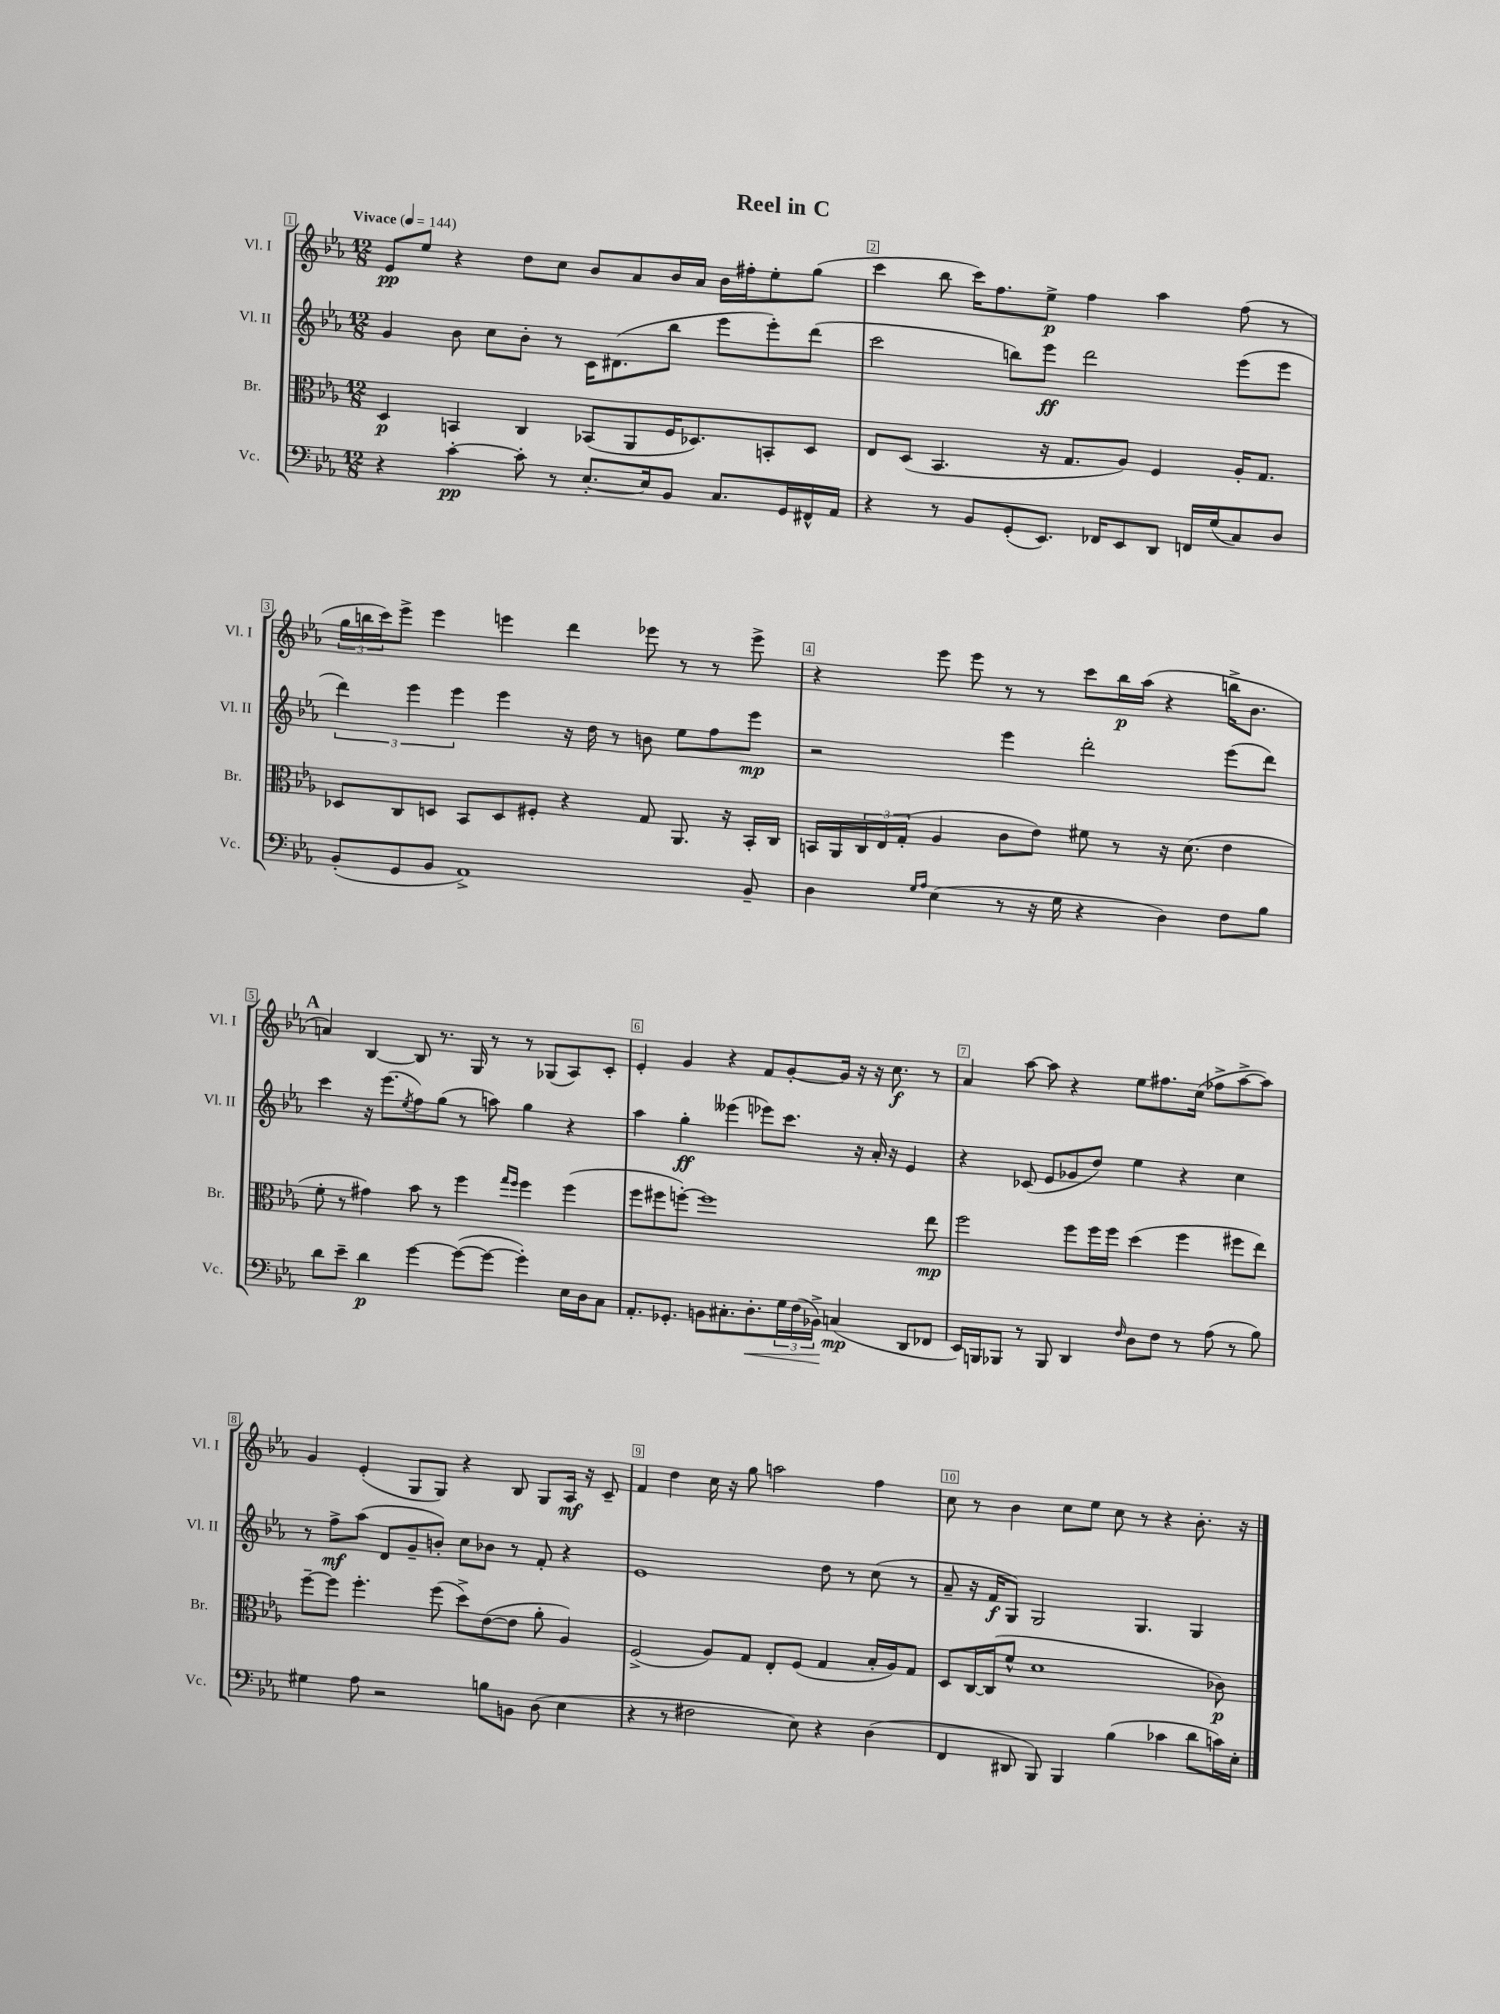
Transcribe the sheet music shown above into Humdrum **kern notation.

**kern	**kern	**kern	**kern
*staff4	*staff3	*staff2	*staff1
*clefF4	*clefC3	*clefG2	*clefG2
*k[b-e-a-]	*k[b-e-a-]	*k[b-e-a-]	*k[b-e-a-]
*M12/8	*M12/8	*M12/8	*M12/8
*MM144	*MM144	*MM144	*MM144
4r	4D	4g	8e-
.	.	.	8ee-
[4c'	4BB	8b-	4r
.	.	8cc	.
8c']	4C	8b-'	8dd
8r	.	8r	8cc
[8.E-'	(8BB-	16c	8b-
.	.	(8.d#	.
.	8AA-	.	8a-
16E-]	.	.	.
8BB-	16F	8bb-	16b-
.	8.D-)	.	16a-
8.C	.	8eee-	16b-
.	.	.	16ff#'
.	8BB'	8eee-')	8ee-'
16GG	.	.	.
16FF#^^	8D-	(8ddd	(8gg
16AA-	.	.	.
=	=	=	=
4r	8E-	2ccc	4ccc
.	(8D	.	.
8r	4.BB-	.	8bb-
8BB-	.	.	16ccc)
.	.	.	8.ff
(8GG'	.	8bb)	.
8.EE-)	16r	8eee-	8ee-^
.	8.G	.	.
.	.	2ddd	4ff
16FF-	.	.	.
8EE-	8A-)	.	.
8DD	4F	.	4aa-
16FF	.	.	.
(16G	.	.	.
8C)	16A-'	(8eee-	(8ff
.	8.G	.	.
8D	.	8eee-	8r
=	=	=	=
(8BB-'	8D-	6ddd)	24gg
.	.	.	24bb
.	.	.	24ccc)
8GG	8C	.	8eee-^
.	.	6eee-	.
8BB-	8D	.	4eee-
.	.	6eee-	.
1AA-^)	8BB-	.	.
.	8D	4eee-	4eee
.	8F#'	.	.
.	4r	16r	4ddd
.	.	16dd	.
.	.	8r	.
.	8G	8b	8eee-
.	8.AA-	8ee-	8r
.	.	8ff	8r
.	16r	.	.
8BB-~	16BB-'	8eee-	8eee-^
.	16C	.	.
=	=	=	=
4D	16BB	2r	4r
.	16AA-	.	.
.	24C	.	.
.	24E-	.	.
.	(24G'	.	.
16qqG	.	.	.
16qqA-	.	.	.
(4E-	4A-	.	8eee-
.	.	.	8eee-
8r	8c	4eee-	8r
16r	8e-)	.	8r
16G	.	.	.
4r	8f#	2ddd'	8ccc
.	8r	.	16bb-
.	.	.	(16aa-
4D)	16r	.	4r
.	(8.d	.	.
8F	4e-	(8eee-	16bb^
.	.	.	8.b-
8B-	.	8ddd)	.
=	=	=	=
8d	8f'	4ccc	4a)
8e-~	8r	.	.
4d	4g#)	16r	[4B-
.	.	(8.eee-	.
.	.	8qee-	.
[4g	8b-	8ff)	8B-]
.	8r	(8gg	8.r
(8g_	4ff	8r	.
.	.	.	16G
8g_	.	8aa)	8r
.	16qqgg	.	.
.	16qqff	.	.
4g'])	4ff	4gg	8r
.	.	.	(8G-
16E-	(4ff	4r	8A-)
16D	.	.	.
8C	.	.	8c'
=	=	=	=
8.AA-'	8ff	4aa-	4e-'
.	8ff#	.	.
8.GG-'	.	.	.
.	[8ff')	4gg'	4g
8BB	1ff]	.	.
8.C#'	.	(4eee--	4r
8.D'	.	.	.
.	.	8eee-)	8f
24G	.	8.ccc	[8g'
(24F	.	.	.
24BB-^)	.	.	.
(4C	.	.	16g]
.	.	16r	16r
.	.	16a-'	16r
.	.	16r	8.cc
8DD	.	4e-	.
8FF-	8ee-	.	8r
=	=	=	=
16EE-)	2ff	4r	4a-
16BBB	.	.	.
8BBB-	.	.	.
8r	.	(8c-	[8aa-
8BBB-	.	8e-	8aa-]
4DD	8ff	8g-	4r
.	16ff	8dd)	.
.	16ff	.	.
16qqF	.	.	.
8D	(4dd	4ee-	8ee-
8F	.	.	8.ff#
8r	4ff	4r	.
.	.	.	(16cc
(8A-	.	.	8ff-^
8r	8ff#	4cc	[8aa-^
8B-)	8ee-)	.	8aa-])
=	=	=	=
4G#	[8ff~	8r	4g
.	8ff]	8ff^	.
8A-	4.ff'	(8aa-	(4e-'
2r	.	8d	.
.	.	8g~	8G
.	(8ff	8b')	8G)
.	8dd^)	8cc	4r
8B	([8e-	8b-	.
8BB	8e-]	8r	8B-
(8D	8a-'	8f'	8G
4E-	4A-)	4r	16A-
.	.	.	16r
.	.	.	8c~
=	=	=	=
4r	(2F^	1e-	4f
8r	.	.	4dd
2F#	.	.	.
.	8A-)	.	16cc
.	.	.	16r
.	8G	.	8gg
.	8E-'	.	2aa
8E-)	(8F	.	.
4r	4G	8dd	.
.	.	8r	.
(4D	16B-'	(8cc	4ff
.	16A-)	.	.
.	8G	8r	.
=	=	=	=
4FF	8D	8a-~	8cc
.	[16C	16r	8r
.	(16C]	16f	.
8DD#	8f^^	8G)	4b-
8BBB-)	1d	2G	.
4BBB-	.	.	8cc
.	.	.	8ee-
(4B-	.	.	8cc
.	.	4.G	8r
4c-	.	.	4r
8d	.	4G	8.b-'
16c)	8c-)	.	.
16E-'	.	.	16r
==	==	==	==
*-	*-	*-	*-
